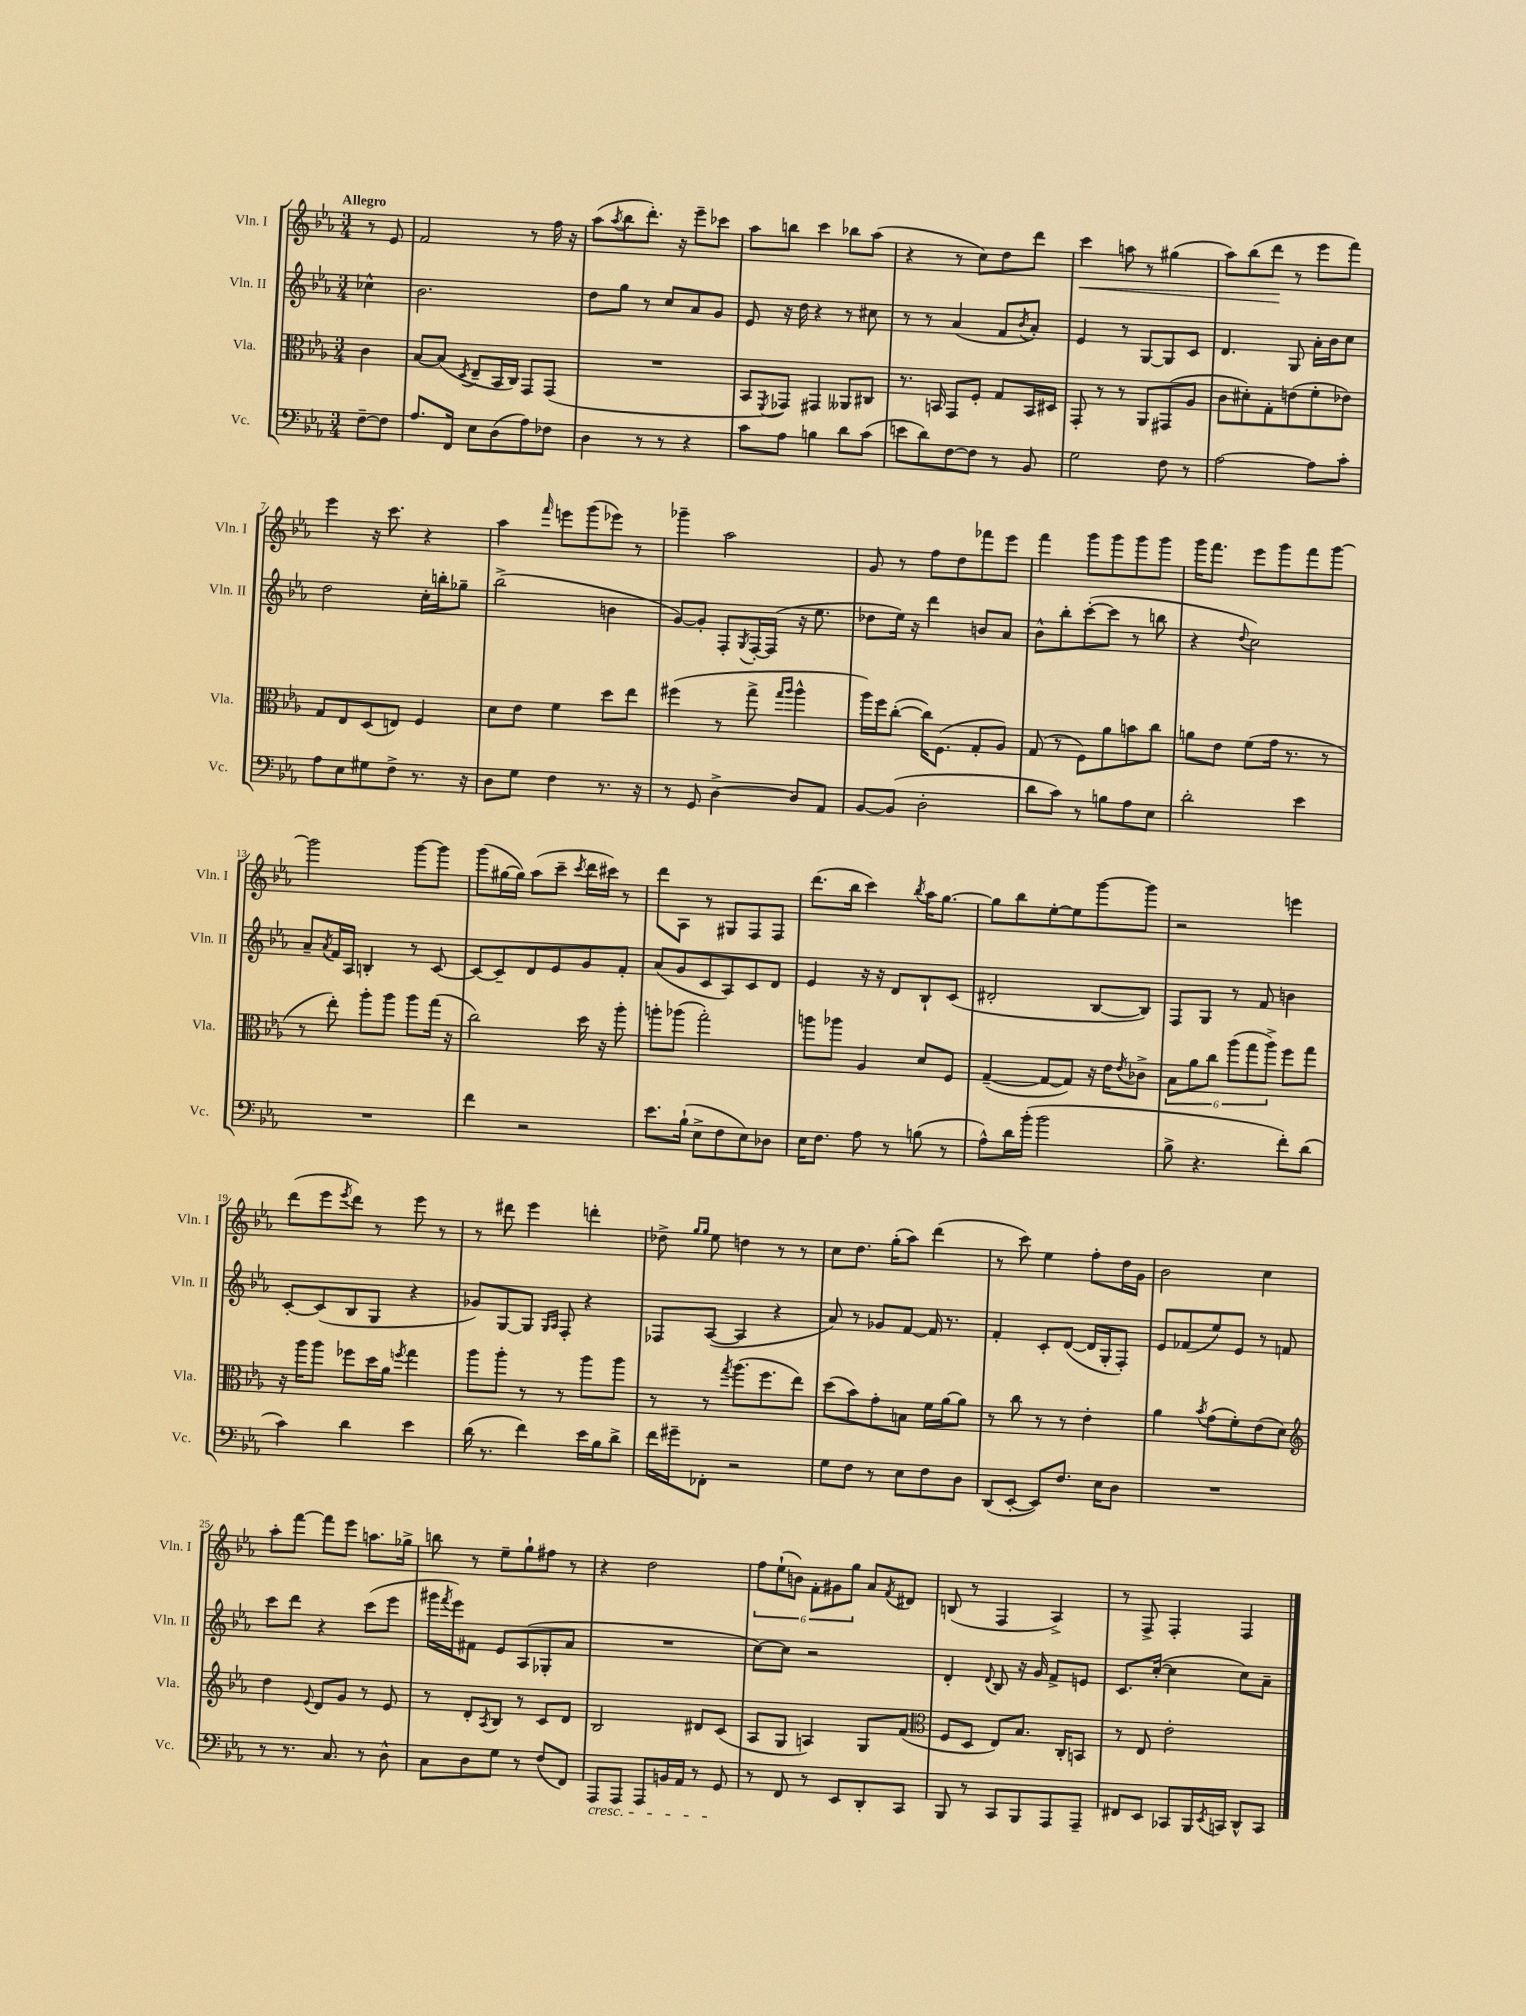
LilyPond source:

<<
\new StaffGroup <<
\new Staff = "s0" \with { instrumentName = "Vln. I" shortInstrumentName = "Vln. I" } {
    \clef treble \key ees \major \numericTimeSignature \time 3/4 \partial 4 \tempo "Allegro"
    r8 ees'8 |
    f'2 r8 f''16 r16 |
    aes''8( \acciaccatura { aes''8 } bes''8 d'''8.-.) r16 ees'''8-- ces'''8 |
    aes''8 b''8 c'''4 bes''8 aes''8( |
    r4 r8 c''8) d''8 d'''8 |
    c'''4\< a''8 r8 gis''4( |
    aes''8) bes''8( d'''8\! r8 ees'''8 f'''8) |
    ees'''4 r16 c'''8. r4 |
    aes''4 \grace { f'''16 } e'''8 g'''8( ees'''8) r8 |
    ges'''4-- aes''2 |
    g'8 r8 f''8 d''8 fes'''8 ees'''8 |
    f'''4 g'''8 g'''8 g'''8 g'''8 |
    g'''16 f'''8. ees'''8 g'''8 f'''8 g'''8~ |
    g'''2 g'''8~ g'''8 |
    g'''8( gis''16~ gis''16) aes''8( c'''8-- \acciaccatura { c'''8 } d'''16 cis'''16) r8 |
    d'''8 aes8 r8 gis8 f8 f8 |
    d'''8.( bes''16 c'''4) \acciaccatura { bes''8 } aes''16 g''8.~ |
    g''8 bes''8 ees''8~-. ees''8 g'''8~ g'''8 |
    r2 e'''4 |
    d'''8( ees'''8 \acciaccatura { ees'''8 } d'''8) r8 ees'''8 r8 |
    r8 dis'''8 ees'''4 d'''4-. |
    des''8-> \grace { g''16 g''16 } ees''8 d''4 r8 r8 |
    c''8 d''8. g''16-.( aes''8) d'''4( |
    r8 c'''8) ees''4 f''8-. d''16 g'16 |
    bes'2 c''4 |
    aes''8-. f'''8~ f'''8 ees'''8 a''8. ges''16-> |
    b''8 r8 ees''8-- g''8-! fis''8 r8 |
    r4 d''2 |
    \tuplet 6/4 { f''8 ees''8-!( b'8) f'8-. gis'8 g''8 } aes'8 \acciaccatura { f'8 } dis'8 |
    b8( r8 f4 aes4->) |
    r8 f8-> f4-. f4 \bar "|." |
}
\new Staff = "s1" \with { instrumentName = "Vln. II" shortInstrumentName = "Vln. II" } {
    \clef treble \key ees \major \numericTimeSignature \time 3/4 \partial 4
    ces''4-^ |
    bes'2. |
    d''8 g''8 r8 c''8 aes'8 g'8 |
    ees'8 r16 d''16 r4 r8 cis''8 |
    r8 r8 aes'4( f'8 \acciaccatura { bes'8 } aes'8-.) |
    ees'4 r8 g8~ g8 c'8 |
    d'4. g8 aes'16-. bes'16 c''8 |
    d''2 c''16-. b''16-. ges''8-- |
    bes''2->( b'4 |
    g'8~) g'8-. f8-. \acciaccatura { g8 } f16~-. f16( r16 ees''8. |
    des''8 ees''16) r16 d'''4 b'8 aes'8 |
    bes'8-^ bes''8-. c'''8~-.( c'''8 r8 b''8 |
    r4 \appoggiatura { d''8 } c''2) |
    aes'8-- \acciaccatura { aes'8 } f'16 aes16 b4-. r8 c'8~ |
    c'8~ c'8-- d'8 ees'8 g'8 f'8-. |
    aes'8( g'8 c'8 aes8) c'8 d'8 |
    ees'4 r16 r16 d'8 bes8-! c'8( |
    dis'2-. bes8~ bes8) |
    f8 g8 r8 f'8 b'4 |
    c'8~-. c'8( bes8 g8 r4 |
    ges'8) g8~ g8 \grace { g16 aes16 } f8-. r4 |
    fes8 aes8~( aes4 r4 |
    aes'8) r8 ges'8 f'8~ f'16 r8. |
    f'4-. c'8-. d'8~( d'16 g16-. f8-.) |
    ees'8 fes'8( ees''8) ees'8 r8 f'8 |
    c'''8 d'''8 r4 c'''8( ees'''8 |
    gis'''16 \acciaccatura { f'''8 } ees'''16) fis'8 ees'8 aes8( ges8-. aes'8 |
    R2. |
    c''8~) c''8 r2 |
    d'4-. \appoggiatura { d'8 } bes8 r16 g'16 f'8-> e'8 |
    c'8. c''16~-.( c''4 c''8) aes'8-- \bar "|." |
}
\new Staff = "s2" \with { instrumentName = "Vla." shortInstrumentName = "Vla." } {
    \clef alto \key ees \major \numericTimeSignature \time 3/4 \partial 4
    c'4 |
    bes8~ bes8( \acciaccatura { d8 } ees8-- bes,16 c16) g,8 g,8( |
    R2. |
    bes,8 \acciaccatura { f,8 } ges,8) gis,4 aeses,8 cis8 |
    r8. b,16 g,8 f8-. g8 b,16 dis16 |
    g,8-. r8 r8 aes,8 gis,8( aes8 |
    c'8 dis'8-.) g8-. e'8( f'8-. ees'8) |
    g8 ees8 d8( e8) f4 |
    d'8 ees'8 f'4 d''8 ees''8 |
    fis''4( r8 g''8-> \grace { g''16 aes''16 } aes''4-^ |
    aes''16) f''16 c''8~-.( c''16) f8.( g8-. aes8) |
    g8( r8 f8) aes'8 b'8 c''8 |
    a'8 ees'8 f'8( g'16 r8. r8 |
    r8 ees''8-.) aes''8-. aes''8 aes''8 g''16( r16 |
    c''2) d''16 r16 aes''8-. |
    a''8-. aes''8( g''2-.) |
    a''8 aes''8 aes4 d'8 f8 |
    g4~--( g8~ g8) r16 ees'16 \acciaccatura { ees'8 } ces'8-> |
    \tuplet 6/4 { bes8 aes'8 c''8 aes''8( g''8 aes''8->) } f''8 g''8 |
    r16 aes''16 aes''8 fes''8 d''16 aes'16 \acciaccatura { f''8 } g''4 |
    aes''8 aes''8-. r8 r8 aes''8 aes''8 |
    r8 r8 \acciaccatura { g''8 } aes''8.( f''8. ees''8) |
    d''8( bes'8) g'8-. b8 f'16 aes'16~ aes'8 |
    r8 c''8 r8 r8 ees'4-. |
    aes'4 \acciaccatura { bes'8 } g'8( f'8-.) ees'8( d'8) |
    \clef treble d''4 \appoggiatura { ees'8 } d'8 g'8 r8 ees'8 |
    r8 d'8-. \acciaccatura { aes8 } bes8 r8 c'8 d'8 |
    bes2 dis'8 c'8( |
    aes8 g8 a4) g8 f'8( |
    \clef alto f8 d8 ees8) bes8. c16-. b,8 |
    r8 ees8 ees'2-. \bar "|." |
}
\new Staff = "s3" \with { instrumentName = "Vc." shortInstrumentName = "Vc." } {
    \clef bass \key ees \major \numericTimeSignature \time 3/4 \partial 4
    f8~-- f8 |
    aes8. f,16 ees8 d8( aes8) fes8 |
    d4 r8 r8 r4 |
    c'8 aes8 b4 d'8 c'8( |
    e'8 d'8) f8~ f8 r8 bes,8 |
    g2 f8 r8 |
    aes2~ aes8 c'8-. |
    aes8 ees8 gis8 f8-> r8. r16 |
    d8 g8 f4 r8. r16 |
    r8 g,8 d4~-> d8 aes,8 |
    bes,8~ bes,8( d2-. |
    d'8 c'8) r8 b8 aes8 ees8 |
    d'2-. ees'4 |
    R2. |
    f'4 r2 |
    ees'8. bes16-!( ees8-> f8 ees8) des8 |
    ees16 f8. aes8 r8 b8( r8 |
    aes8-^) d'16 bes'16-.( bes'2 |
    bes8-> r4. f'8-.) d'8( |
    c'4) d'4 ees'4 |
    d'16( r8. f'4) ees'16 bes16 d'8-> |
    f'16 gis'16-- fes,8-. r2 |
    g8 f8 r8 ees8 f8 d8 |
    d,8( ees,8~-. ees,8) f8. ees16 d8 |
    R2. |
    r8 r8. c8. r8 d8-^ |
    c8 d8 g8 r8 f8( f,8) |
    aes,,8\cresc aes,,8 aes,,8 b,16 aes,16 r8 g,8\! |
    r8 f,8 r8 ees,8 d,8-. c,8 |
    bes,,8 r8 c,8 bes,,8 aes,,8 aes,,8-- |
    fis,8 ees,8 ces,8 bes,,16 \acciaccatura { ees,8 } c,16 d,8-^ c,8 \bar "|." |
}
>>
>>
